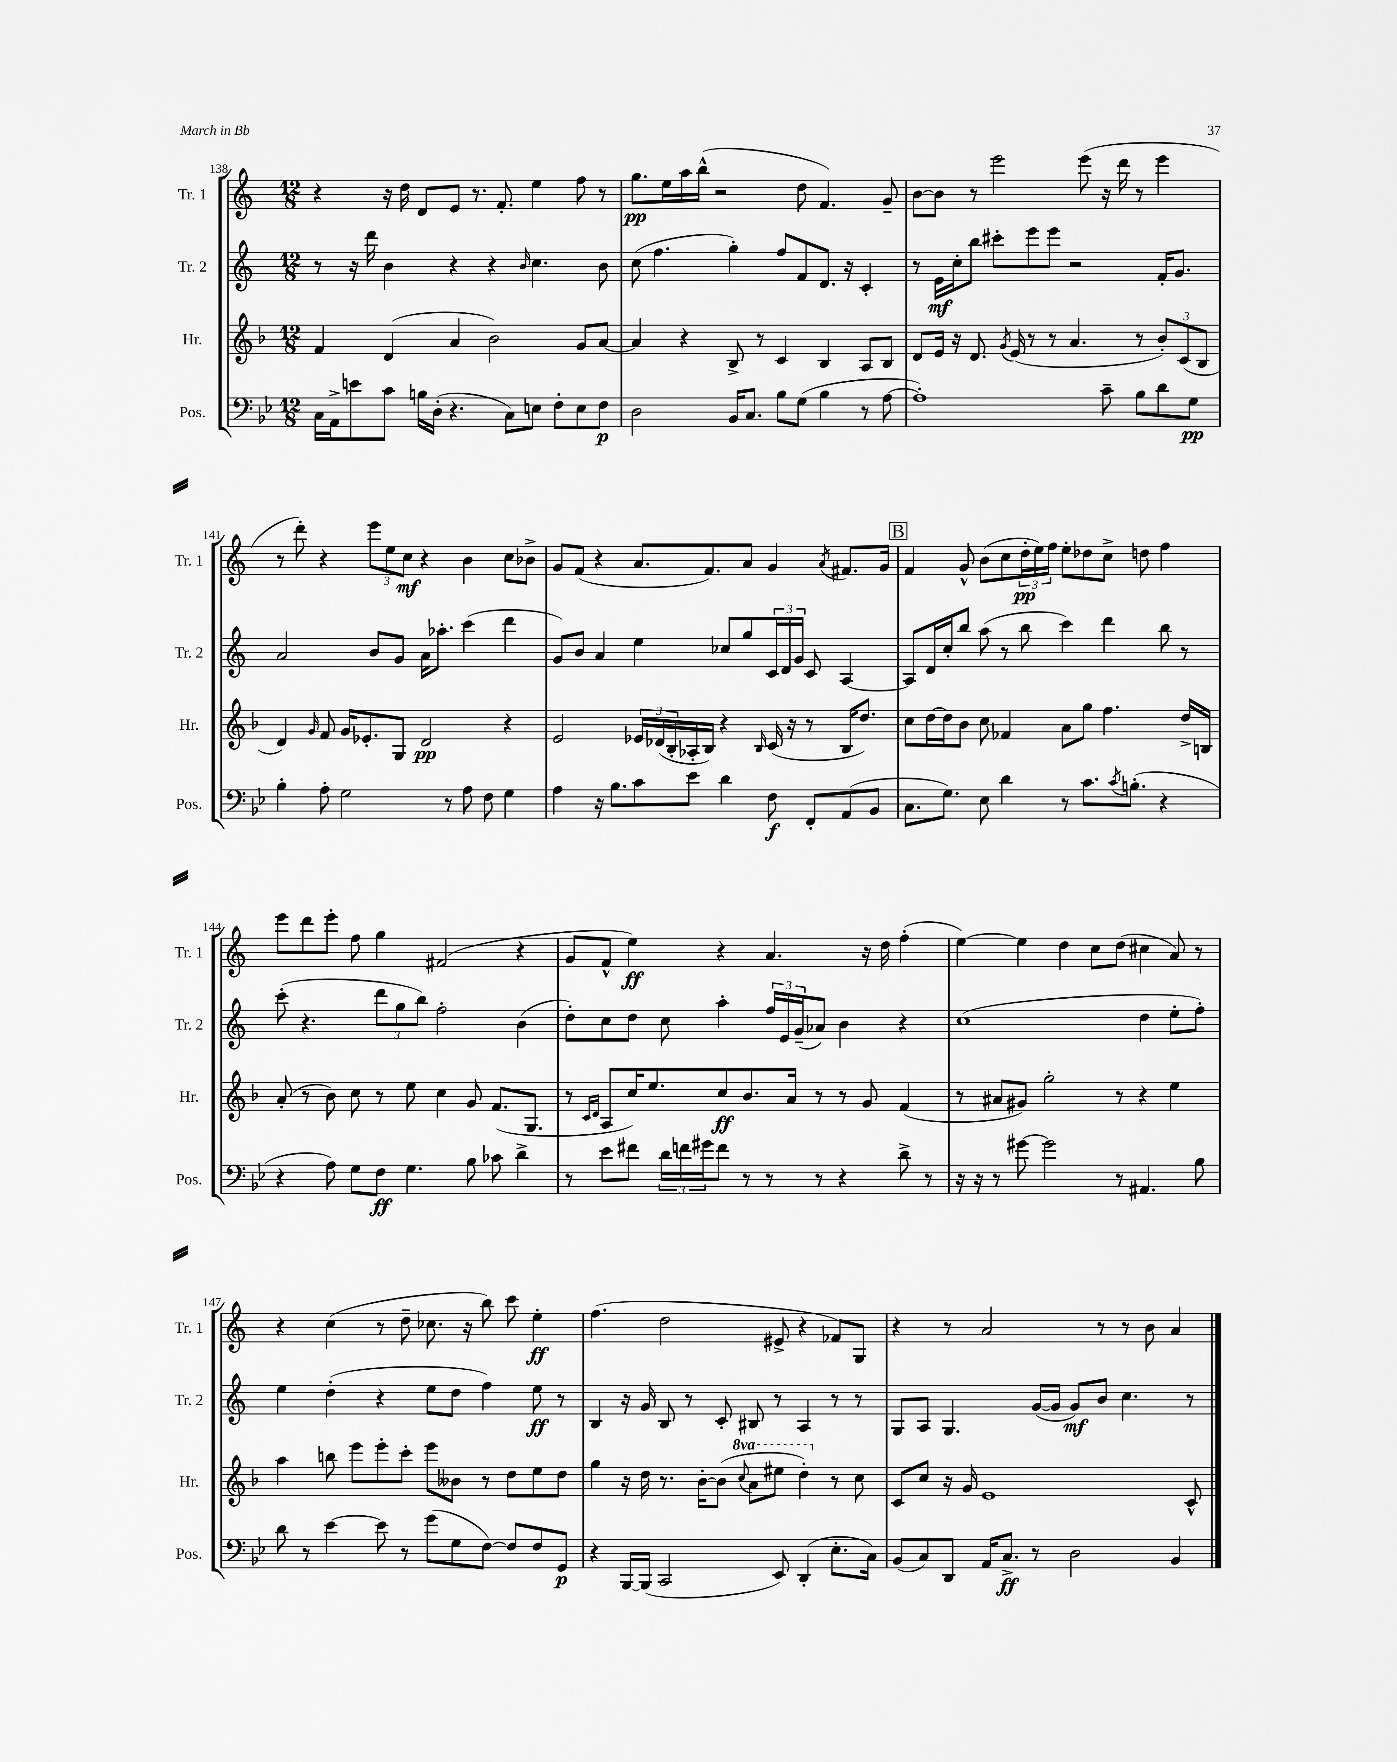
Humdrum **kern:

**kern	**kern	**kern	**kern
*staff4	*staff3	*staff2	*staff1
*clefF4	*clefG2	*clefG2	*clefG2
*k[b-e-]	*k[b-]	*k[]	*k[]
*M12/8	*M12/8	*M12/8	*M12/8
16C	4f	8r	4r
16AA^	.	.	.
8e	.	16r	.
.	.	16ddd	.
8c	(4d	4b	16r
.	.	.	16dd
16B	.	.	8d
(16D'	.	.	.
4.r	4a	4r	8e
.	.	.	8.r
.	2b-)	4r	.
.	.	.	8.f'
8C)	.	.	.
.	.	16qqb	.
8E	.	4.cc	4ee
8F'	.	.	.
8E	8g	.	8ff
8F	[8a	8b	8r
=	=	=	=
2D	4a]	(8cc	8.gg
.	.	4.ff	.
.	.	.	16ee
.	4r	.	16aa
.	.	.	(16bb^^
.	.	.	2r
16BB-	8B-^	4gg')	.
8.C	.	.	.
.	8r	.	.
8B-	4c	8ff	.
(8G	.	8f	8dd
4B-	4B-	8.d	4.f)
.	.	16r	.
8r	8A	4c'	.
[8A	8B-	.	8g~
=	=	=	=
1A'])	8d	8r	[8b
.	16e	16e	8b]
.	16r	16cc'	.
.	8.d	8bb	8r
.	.	8ccc#'	2eee
.	8qg	.	.
.	(16e	.	.
.	8r	8eee	.
.	8r	8eee	.
.	4.a	2r	.
.	.	.	(8eee
8c~	.	.	16r
.	.	.	16ddd
8B-	8r	.	8r
8d	12b-')	16f'	4eee
.	.	8.g	.
.	(12c	.	.
8G	.	.	.
.	12B-	.	.
=	=	=	=
4B-'	4d)	2a	8r
.	.	.	8ddd')
.	16qqg	.	.
8A'	8f	.	4r
2G	16g	.	.
.	8.e-'	.	.
.	.	8b	12eee
.	.	.	12ee
.	8G	8g	.
.	.	.	12cc
.	2d	16a	4r
.	.	8.aa-'	.
8r	.	.	.
8A	.	(4ccc	4b
8F	.	.	.
4G	4r	4ddd	8cc
.	.	.	8b-^
=	=	=	=
4A	2e	8g)	8g
.	.	8b	(8f
16r	.	4a	4r
8.B-	.	.	.
8c	24e-	4ee	8.a
.	(24d-	.	.
.	24B-'	.	.
8e-	16A-'	.	.
.	16B-)	.	8.f)
4d	4r	8cc-	.
.	.	8gg	8a
.	16qqB-	.	.
8F	(16c	24c	4g
.	.	24d	.
.	16r	.	.
.	.	24g	.
8FF'	8r	8c	.
.	.	.	8qa
(8AA	16B-	[4A	8.f#
.	8.dd)	.	.
8BB-	.	.	.
.	.	.	16g
=	=	=	=
8.C	8cc	8A]	4f
.	[16dd	16d	.
8.G)	16dd]	16cc'	.
.	8b-	8bb	8g^^
8E-	8cc	(8aa	(8b
4d	4f-	8r	8cc
.	.	8bb	24dd'
.	.	.	24ee)
.	.	.	24ff
8r	8a	4ccc)	8ee'
8.c	8gg	.	8dd-
.	4.ff	4ddd	8cc^
8qc	.	.	.
(8.B'	.	.	.
.	.	.	8dd
4r	.	8bb	4ff
.	16dd^	8r	.
.	16B	.	.
=	=	=	=
4r	(8a'	(8ccc'	8eee
.	8r	4.r	8ddd
8A)	8b-)	.	8eee'
8G	8cc	.	8ff
8F	8r	12ddd	4gg
.	.	12gg	.
4.G	8ee	.	.
.	.	12bb)	.
.	4cc	2ff'	(2f#
8B-	8g	.	.
8c-	(8.f	.	.
4d^	.	(4b	4r
.	8.G	.	.
=	=	=	=
8r	8r	8dd')	8g
.	16qqc	.	.
.	16qqd	.	.
8e-	8A	8cc	8f^^
8f#	16cc)	8dd	4ee)
.	8.ee	.	.
24d	.	8cc	.
24f	.	.	.
24g#	.	.	.
8f	8cc	4aa'	4r
8r	8.b-	.	.
8r	.	24ff	4.a
.	.	24e	.
.	16a	.	.
.	.	(24g~	.
8r	8r	8a-)	.
4r	8r	4b	.
.	8g	.	16r
.	.	.	16dd
8d^	(4f	4r	(4ff'
8r	.	.	.
=	=	=	=
16r	8r	(1cc	[4ee)
16r	.	.	.
8r	8a#	.	.
[8g#	8g#)	.	4ee]
2g#]	2gg'	.	.
.	.	.	4dd
.	.	.	8cc
8r	8r	.	(8dd
4.AA#	4r	4dd	4cc#
.	4ee	8ee'	8a)
8B-	.	8ff')	8r
=	=	=	=
8d	4aa	4ee	4r
8r	.	.	.
[4e-	8bb	(4dd'	(4cc
.	8eee	.	.
8e-]	8eee'	4r	8r
8r	8ccc'	.	8dd~
(8g	8eee	8ee	8.cc-
8G	8b--	8dd	.
.	.	.	16r
[8F)	8r	4ff)	8bb)
8F]	8dd	.	8ccc
8F	8ee	8ee	4ee'
8GG	8dd	8r	.
=	=	=	=
4r	4gg	4B	(4.ff
[16BBB-	16r	16r	.
(16BBB-]	16dd	16g	.
2CC	8.r	8B	2dd
.	.	8r	.
.	[16b-'	.	.
.	(8b-]	8c'	.
.	8qqccc	.	.
.	8aa	8B#	.
8EE-)	8eee#	8r	8e#^
(4DD'	4ddd')	4A	4r
8.E-'	8r	8r	8f-)
.	8cc	8r	8G
16C)	.	.	.
=	=	=	=
(8BB-	8c	8G	4r
8C)	8cc	8A	.
8DD	16r	4.G	8r
.	16g	.	.
16AA	1e	.	2a
8.C^	.	.	.
8r	.	([16g	.
.	.	16g]	.
2D	.	8g)	.
.	.	8b	8r
.	.	4.cc	8r
.	.	.	8b
4BB-	.	.	4a
.	8c^^	8r	.
==	==	==	==
*-	*-	*-	*-
